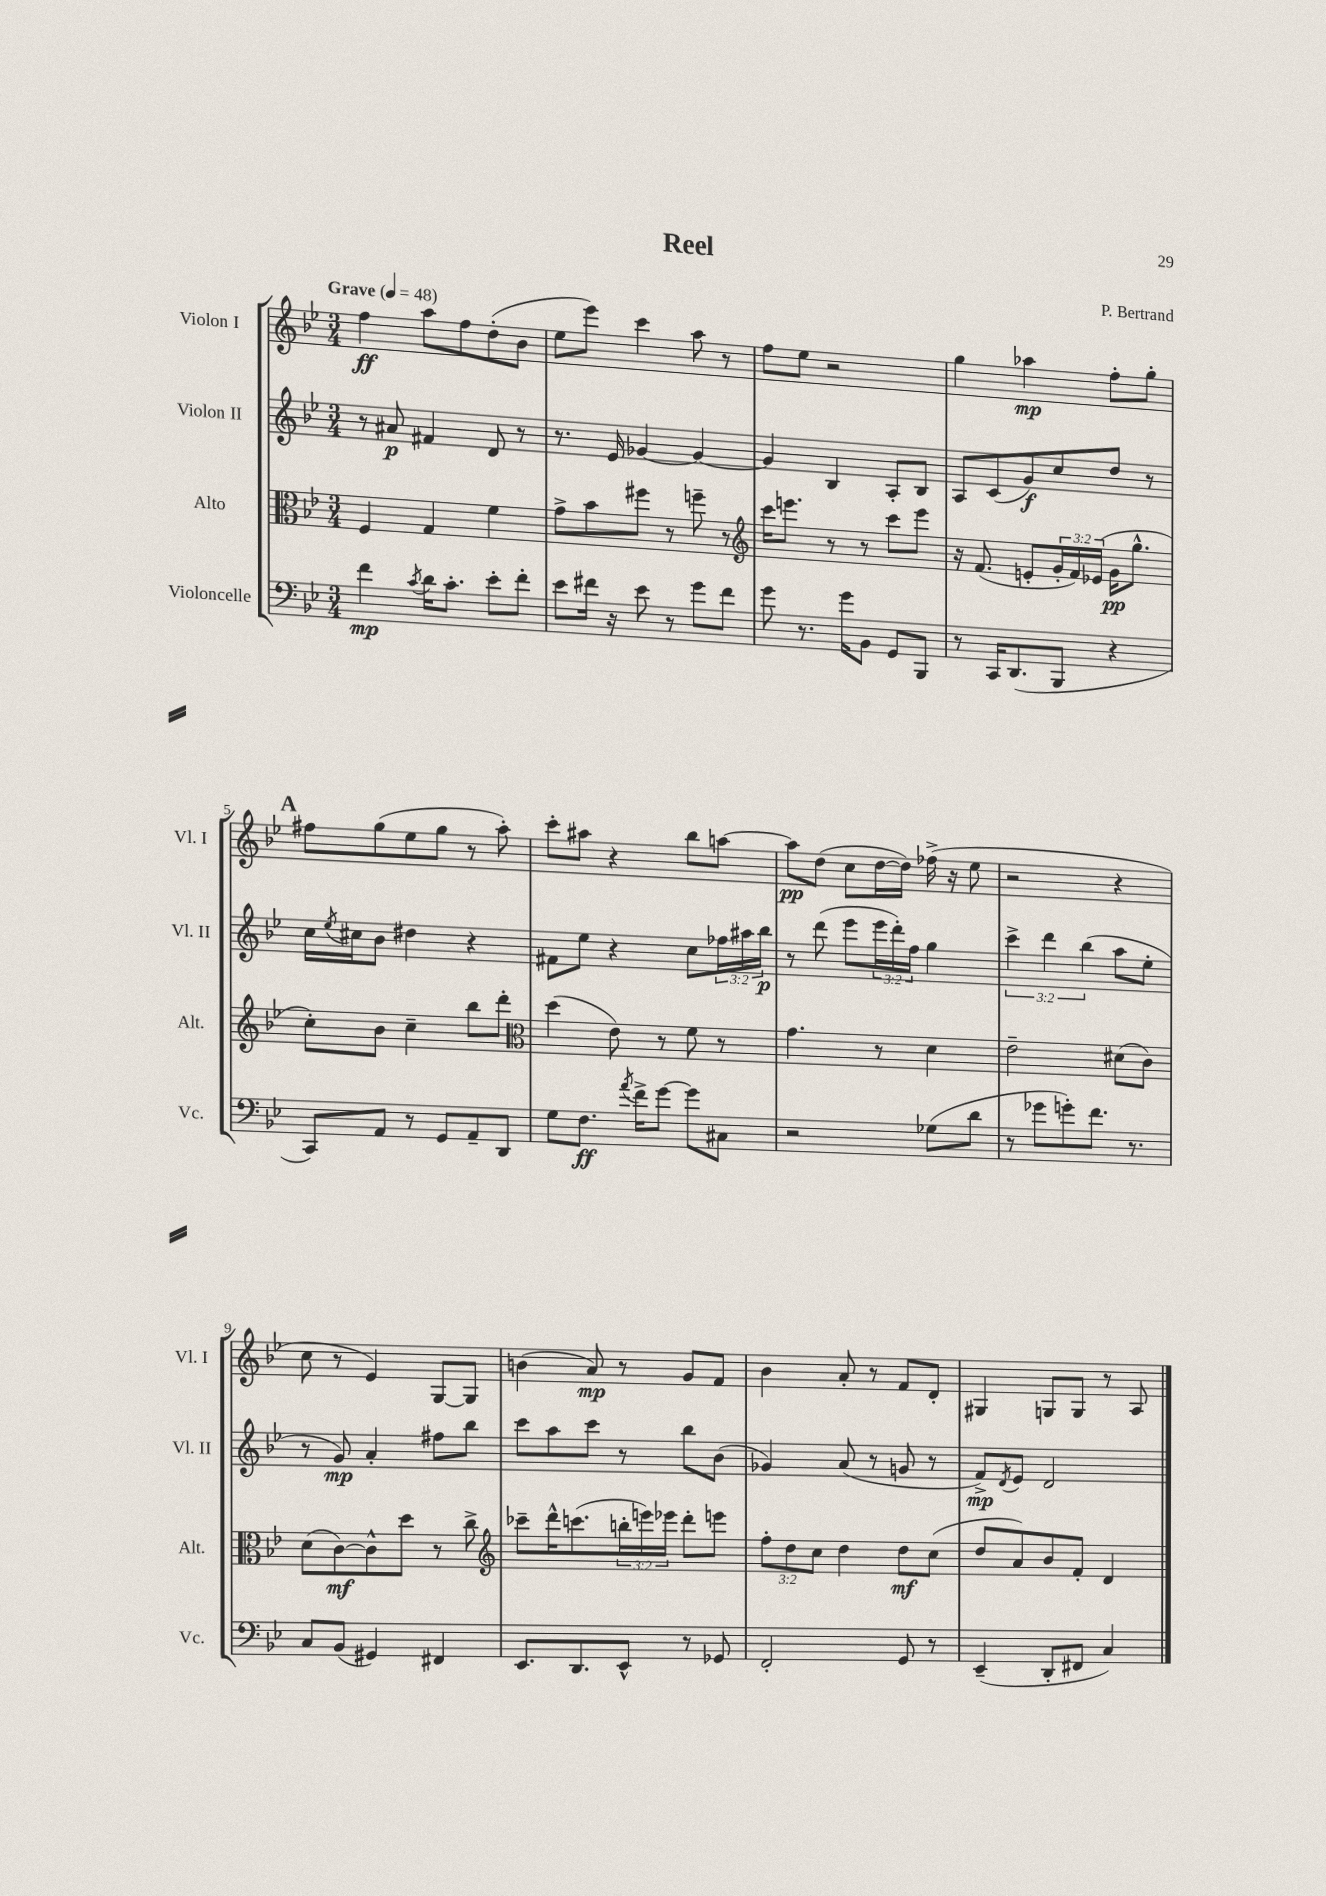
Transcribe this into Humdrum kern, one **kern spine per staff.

**kern	**kern	**kern	**kern
*staff4	*staff3	*staff2	*staff1
*clefF4	*clefC3	*clefG2	*clefG2
*k[b-e-]	*k[b-e-]	*k[b-e-]	*k[b-e-]
*M3/4	*M3/4	*M3/4	*M3/4
*MM48	*MM48	*MM48	*MM48
4f\	4F/	8r	4ff\
.	.	8a#/	.
8qc/	.	.	.
16d\LK	4G/	4f#/	8aa\L
8.c'\J	.	.	.
.	.	.	8ff\
8e-'\L	4f\	8d/	(8dd'\
8f'\J	.	8r	8b-\J
=	=	=	=
8e-\L	8g^\L	8.r	8ee-\L
16f#\Jk	8b-\	.	8eee-\J)
16r	.	16e-/	.
8e-\	8ff#\J	[4g-/	4ccc\
8r	8r	.	.
8g\L	8ff~\	4g-/_	8aa\
8f#\J	8r	.	8r
=	=	=	=
*	*clefG2	*	*
8g\	16ccc\LK	4g-/]	8ff\L
.	8.eee\J	.	.
8.r	.	.	8ee-\J
.	8r	4B-/	2r
16g\LK	.	.	.
8BB-\J	8r	.	.
8GG/L	8ccc\L	8A'/L	.
8BBB-/J	8eee\J	8B-/J	.
=	=	=	=
8r	16r	8A/L	4gg\
.	(8.f/	.	.
16CC/LK	.	(8c/	.
(8.DD/	.	.	.
.	8e'/L	8g/)	4aa-\
8BBB-/J	24g'/L	8cc/	.
.	24f/)	.	.
.	(24e-/JJ	.	.
4r	16g\LK	8dd/J	8ff'\L
.	8.gg^^\J	.	.
.	.	8r	8gg'\J
=	=	=	=
8CC/L)	8cc'\L)	16cc\LL	8ff#\L
.	.	8qee-/	.
.	.	16cc#\J	.
8AA/J	8b-\J	8b-\J	(8gg\
8r	4cc~\	4dd#\	8ee-\
8GG/L	.	.	8gg\J
8AA~/	8bb-\L	4r	8r
8DD/J	8ddd'\J	.	8aa'\)
=	=	=	=
*	*clefC3	*	*
8G\L	(4dd\	8f#\L	8ccc'\L
8.F\J	.	8ee-\J	8aa#\J
.	8e-\)	4r	4r
8qa/	.	.	.
16f^\LK	.	.	.
[8g\J	8r	.	.
8g\]L	8f\	8cc\L	8bb-\L
8C#\J	8r	24ff-\L	[8aa\J
.	.	24aa#\	.
.	.	24bb-\JJ	.
=	=	=	=
2r	4.g\	8r	8aa\]L
.	.	(8ddd\	(8dd\J
.	.	8eee-\L	8cc\L
.	8r	24eee-\L	[16dd\L
.	.	24ddd'\)	.
.	.	.	16dd\]JJ)
.	.	24ff\JJ	.
(8G-\L	4d\	4gg\	(16ff-^\
.	.	.	16r
8d\J	.	.	8ee-\
=	=	=	=
8r	2e-~\	6ccc^\	2r
8g-\L	.	.	.
.	.	6ddd\	.
8g'\)	.	.	.
.	.	(6bb-\	.
8.f\J	.	.	.
.	(8d#\L	8aa\L	4r
8.r	.	.	.
.	8c\J)	8ee-'\J	.
=	=	=	=
8C/L	(8d\L	8r	8cc\
(8BB-/J	[8c\)	8g/)	8r
4GG#/)	8c^^\]	4a'/	4e-/)
.	8dd\J	.	.
4FF#/	8r	8ff#\L	[8G/L
.	8cc^\	8bb-\J	8G/]J
=	=	=	=
*	*clefG2	*	*
8.EE-/L	8ccc-~\L	8ccc\L	(4b\
.	16ddd^^\K	8aa\	.
8.DD/	(8.ccc\	.	.
.	.	8ccc\J	8a/)
8EE-^^/J	24bb'\L	8r	8r
.	24eee\)	.	.
.	24eee-\JJ	.	.
8r	8ddd'\L	8bb-\L	8g/L
8GG-/	8eee\J	(8b-\J	8f/J
=	=	=	=
2FF'/	12ff'\L	4g-/)	4b-\
.	12dd\	.	.
.	12cc\J	.	.
.	4dd\	(8a/	8a'/
.	.	8r	8r
8GG/	8dd\L	8g/	8f/L
8r	(8cc\J	8r	8d'/J
=	=	=	=
(4EE-~/	8dd/L	8f^/L)	4G#/
.	.	8qd/	.
.	8a/)	8e-/J	.
8DD'/L	8b-/	2d/	8G/L
8FF#/J	8f'/J	.	8G/J
4C/)	4d/	.	8r
.	.	.	8A/
==	==	==	==
*-	*-	*-	*-
